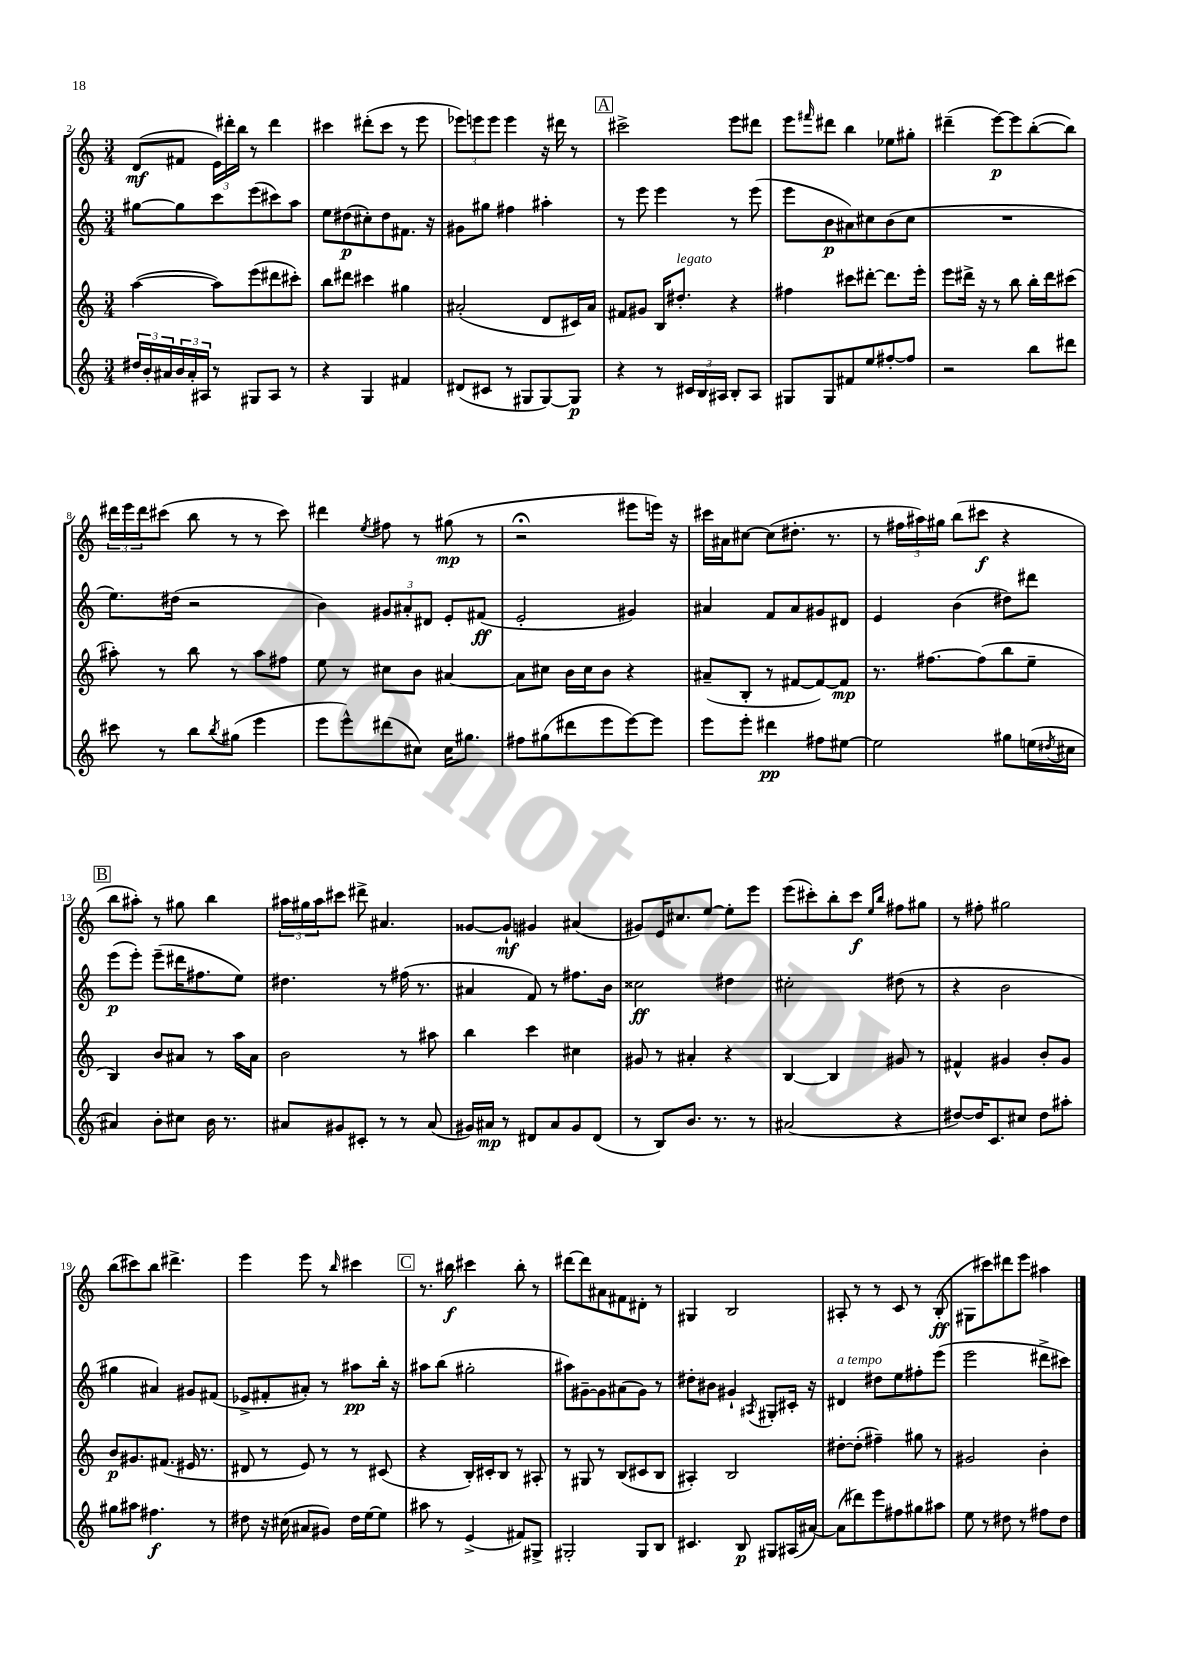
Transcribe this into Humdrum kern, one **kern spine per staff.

**kern	**kern	**kern	**kern
*staff4	*staff3	*staff2	*staff1
*clefG2	*clefG2	*clefG2	*clefG2
*k[]	*k[]	*k[]	*k[]
*M3/4	*M3/4	*M3/4	*M3/4
24dd#/LL	([4aa\	[8gg#\L	(8d/L
24b'/	.	.	.
24a#/	.	.	.
24b/	.	8gg#\]	8f#/J
24a#'/	.	.	.
24A#/JJ	.	.	.
8r	8aa\]L)	8ccc\	24e\LL)
.	.	.	24ddd#'\
.	.	.	24bb\JJ
8G#/L	(8eee\	(8eee\	8r
8A#/J	8ddd#\	8ccc#\)	4ddd#\
8r	8ccc#'\J)	8aa\J	.
=	=	=	=
4r	8bb\L	8ee\L	4ccc#\
.	8ddd#\J	(8dd#\	.
4G/	4ccc#\	8cc#'\)	(8ddd#'\L
.	.	8dd#\	8ccc#\J
4f#/	4gg#\	8.f#\J	8r
.	.	.	8eee\
.	.	16r	.
=	=	=	=
(8d#/L	(2a#'/	8g#\L	12eee-\L)
.	.	.	12eee\
8c#/J	.	8gg#\J	.
.	.	.	12eee\J
8r	.	4ff#\	4eee\
8G#/L	.	.	.
[8G#/)	8d/L	4aa#'\	16r
.	.	.	16ddd#\
8G#/]J	16c#/L)	.	8r
.	16a#/JJ	.	.
=	=	=	=
4r	8f#/L	8r	2ccc#^\
.	8g#/J	8eee\	.
8r	16B/LK	4eee\	.
.	8.dd#'/J	.	.
24c#/LL	.	.	.
24B/	.	.	.
24A#/JJ	.	.	.
8B'/L	4r	8r	8eee\L
8A#/J	.	(8eee\	8ddd#\J
=	=	=	=
8G#/L	4ff#\	8eee\L	8eee\L
.	.	.	16qqfff#/
8G#/	.	8b\	8ddd#\J
8f#/	8ccc#\L	8a#\)	4bb\
8ee/	[8ddd#'\J	8cc#\	.
[8ff#'/	8.ddd#\]L	(8b\	8ee-\L
8ff#/]J	.	8cc#\J	8gg#'\J
.	16eee'\Jk	.	.
=	=	=	=
2r	8eee\L	2.r	(4ddd#~\
.	16ddd#^\Jk	.	.
.	16r	.	.
.	8r	.	[8eee\L)
.	8bb\	.	8eee\]
8bb\L	16bb'\LL	.	([8bb'\
.	16ddd#\J	.	.
8ddd#\J	(8ccc#\J	.	8bb\]J)
=	=	=	=
8ccc#\	8aa#'\)	8.ee\L)	24ddd#\LL
.	.	.	24eee\
.	.	.	24ddd#\J
8r	8r	.	(8ccc#\J
.	.	(16dd#\Jk	.
8bb\L	8bb\	2r	8bb\
8qbb/	.	.	.
(8gg#\J	8r	.	8r
4eee\	8aa#\L	.	8r
.	8ff#\J	.	8ccc#\)
=	=	=	=
8eee\L	8ee\	4b\)	4ddd#\
8eee^^\)	8r	.	.
.	.	.	8qee/
(8ddd#\	8cc#\L	12g#/L	8ff#\
.	.	12a#'/	.
8cc#\J)	8b\J	.	8r
.	.	12d#/J	.
16cc#\LK	[4a#/	8e'/L	(8gg#\
8.gg#\J	.	.	.
.	.	(8f#/J	8r
=	=	=	=
8ff#\L	8a#\]L	2e'/	2r;
(8gg#\	8cc#\J	.	.
8ddd#\	16b\LL	.	.
.	16cc#\J	.	.
8eee\	8b\J	.	.
[8eee\)	4r	4g#/)	8eee#\L
8eee\]J	.	.	16eee\Jk)
.	.	.	16r
=	=	=	=
8eee\L	(8a#~/L	4a#/	16ccc#\LL
.	.	.	16a#\J
8eee'\J	8B'/J	.	[8cc#\J
4ddd#\	8r	8f/L	(8cc#\]L
.	[8f#/L	8a#/	8.dd#'\J
8ff#\L	8f#/_)	8g#/	.
.	.	.	8.r
[8ee#\J	8f#/]J	8d#/J	.
=	=	=	=
2ee#\]	8.r	4e/	8r
.	.	.	24ff#\LL
.	.	.	24aa#\)
.	[8.ff#\L	.	.
.	.	.	24gg#\JJ
.	.	(4b\	(8bb\L
.	(8ff#\]	.	8ccc#\J
8gg#\L	8bb\	8dd#\L)	4r
(16ee\L	8ee~\J	8ddd#\J	.
8qdd#/	.	.	.
16cc#\JJ	.	.	.
=	=	=	=
4a#/)	4B/)	(8eee\L	8bb\L
.	.	8eee'\J)	8aa#'\J)
8b'\L	8b/L	(8eee~\L	8r
8cc#\J	8a#/J	16ddd#\K	8gg#\
.	.	8.ff#\	.
16b\	8r	.	4bb\
8.r	.	.	.
.	16aa\LL	8ee\J)	.
.	16a#\JJ	.	.
=	=	=	=
8a#/L	2b\	4.dd#\	24aa#\LL
.	.	.	24gg#\
.	.	.	24aa#\J
8g#/	.	.	8ccc#\J
8c#'/J	.	.	8ddd#^\
8r	.	8r	4.a#/
8r	8r	(16ff#\	.
.	.	8.r	.
(8a#/	8aa#\	.	.
=	=	=	=
16g#/LL)	4bb\	4a#/	[8g##/L
16a#/JJ	.	.	.
8r	.	.	8g##`/]J
8d#/L	4ccc\	8f/)	4g#/
8a#/	.	8r	.
8g#/	4cc#\	8.ff#\L	(4a#/
(8d#/J	.	.	.
.	.	16b\Jk	.
=	=	=	=
8r	8g#/	2cc##\	8g#/L)
8B/L)	8r	.	16e/K
.	.	.	8.cc#/
8.b/J	4a#'/	.	.
.	.	.	[8ee/J
8.r	.	.	.
.	4r	4dd#\	8ee'\]L
8r	.	.	8eee\J
=	=	=	=
(2a#/	[4B/	2cc#'\	(8eee\L
.	.	.	8ccc#'\)
.	4B/]	.	8bb'\
.	.	.	8ccc#\J
.	.	.	16qqee/LL
.	.	.	16qqbb/JJ
4r	8g#/	(8dd#\	8ff#\L
.	8r	8r	8gg#\J
=	=	=	=
[8dd#/L)	4f#^^/	4r	8r
16dd#/]K	.	.	8ff#'\
8.c/	.	.	.
.	4g#/	2b\	2gg#\
8cc#/J	.	.	.
8dd#\L	8b'/L	.	.
8aa#'\J	8g#/J	.	.
=	=	=	=
8gg#\L	8b/L	4gg#\	(8bb\L
8aa#\J	8.g#/	.	8ccc#\)
4.ff#\	.	4a#/)	8bb\J
.	(8.f#/J	.	.
.	.	.	4.ddd#^\
.	16e#/	8g#/L	.
.	8.r	.	.
8r	.	(8f#/J	.
=	=	=	=
8dd#\	8d#/	8e-^/L	4eee\
16r	8r	8f#'/	.
(16cc#\	.	.	.
8a#/L	8e/)	8a#'/J)	8eee\
8g#/J)	8r	8r	8r
.	.	.	16qqbb/
16dd#\LL	8r	8aa#\L	4ccc#\
[16ee\J	.	.	.
8ee\]J	(8c#/	16bb'\Jk	.
.	.	16r	.
=	=	=	=
8aa#\	4r	8aa#\L	8.r
8r	.	(8bb\J	.
.	.	.	16bb#\
(4e^/	16B'/LL)	2gg#'\	4ccc#\
.	16c#'/J	.	.
.	8B/J	.	.
8f#/L)	8r	.	8bb#'\
8G#^/J	8A#'/	.	8r
=	=	=	=
2G#'/	8r	8aa#\L)	[8ddd#\L
.	8G#/	[8g#~\	8ddd#\]
.	8r	8g#\]	8a#\
.	(8B/L	(8a#\	8f#\
8G#/L	8c#/	8g#\J)	8d#'\J
8B/J	8B/J	8r	8r
=	=	=	=
4.c#/	4A#'/)	8dd#'\L	4G#/
.	.	8b#\J	.
.	2B/	4g#`/	2B/
8B/	.	.	.
.	.	8qA#/	.
8G#/L	.	8G#'/L	.
(16A#/L	.	16c#'/Jk	.
[16a#/JJ)	.	16r	.
=	=	=	=
(8a#\]L	[8dd#'\L	4d#/	8A#'/
8ddd#\)	(8dd#'\]J	.	8r
8eee\	4ff#~\)	8dd#\L	8r
8ff#\	.	8ee\	8c/
8gg#\	8gg#\	8ff#'\	8r
8aa#\J	8r	(8eee\J	(8B'/
=	=	=	=
8ee\	2g#/	2eee\	8G#\L
8r	.	.	8ccc#\)
8dd#\	.	.	8ddd#\
8r	.	.	8eee\J
8ff#\L	4b'\	8ddd#^\L	4aa#\
8dd#\J	.	8ccc#\J)	.
==	==	==	==
*-	*-	*-	*-
